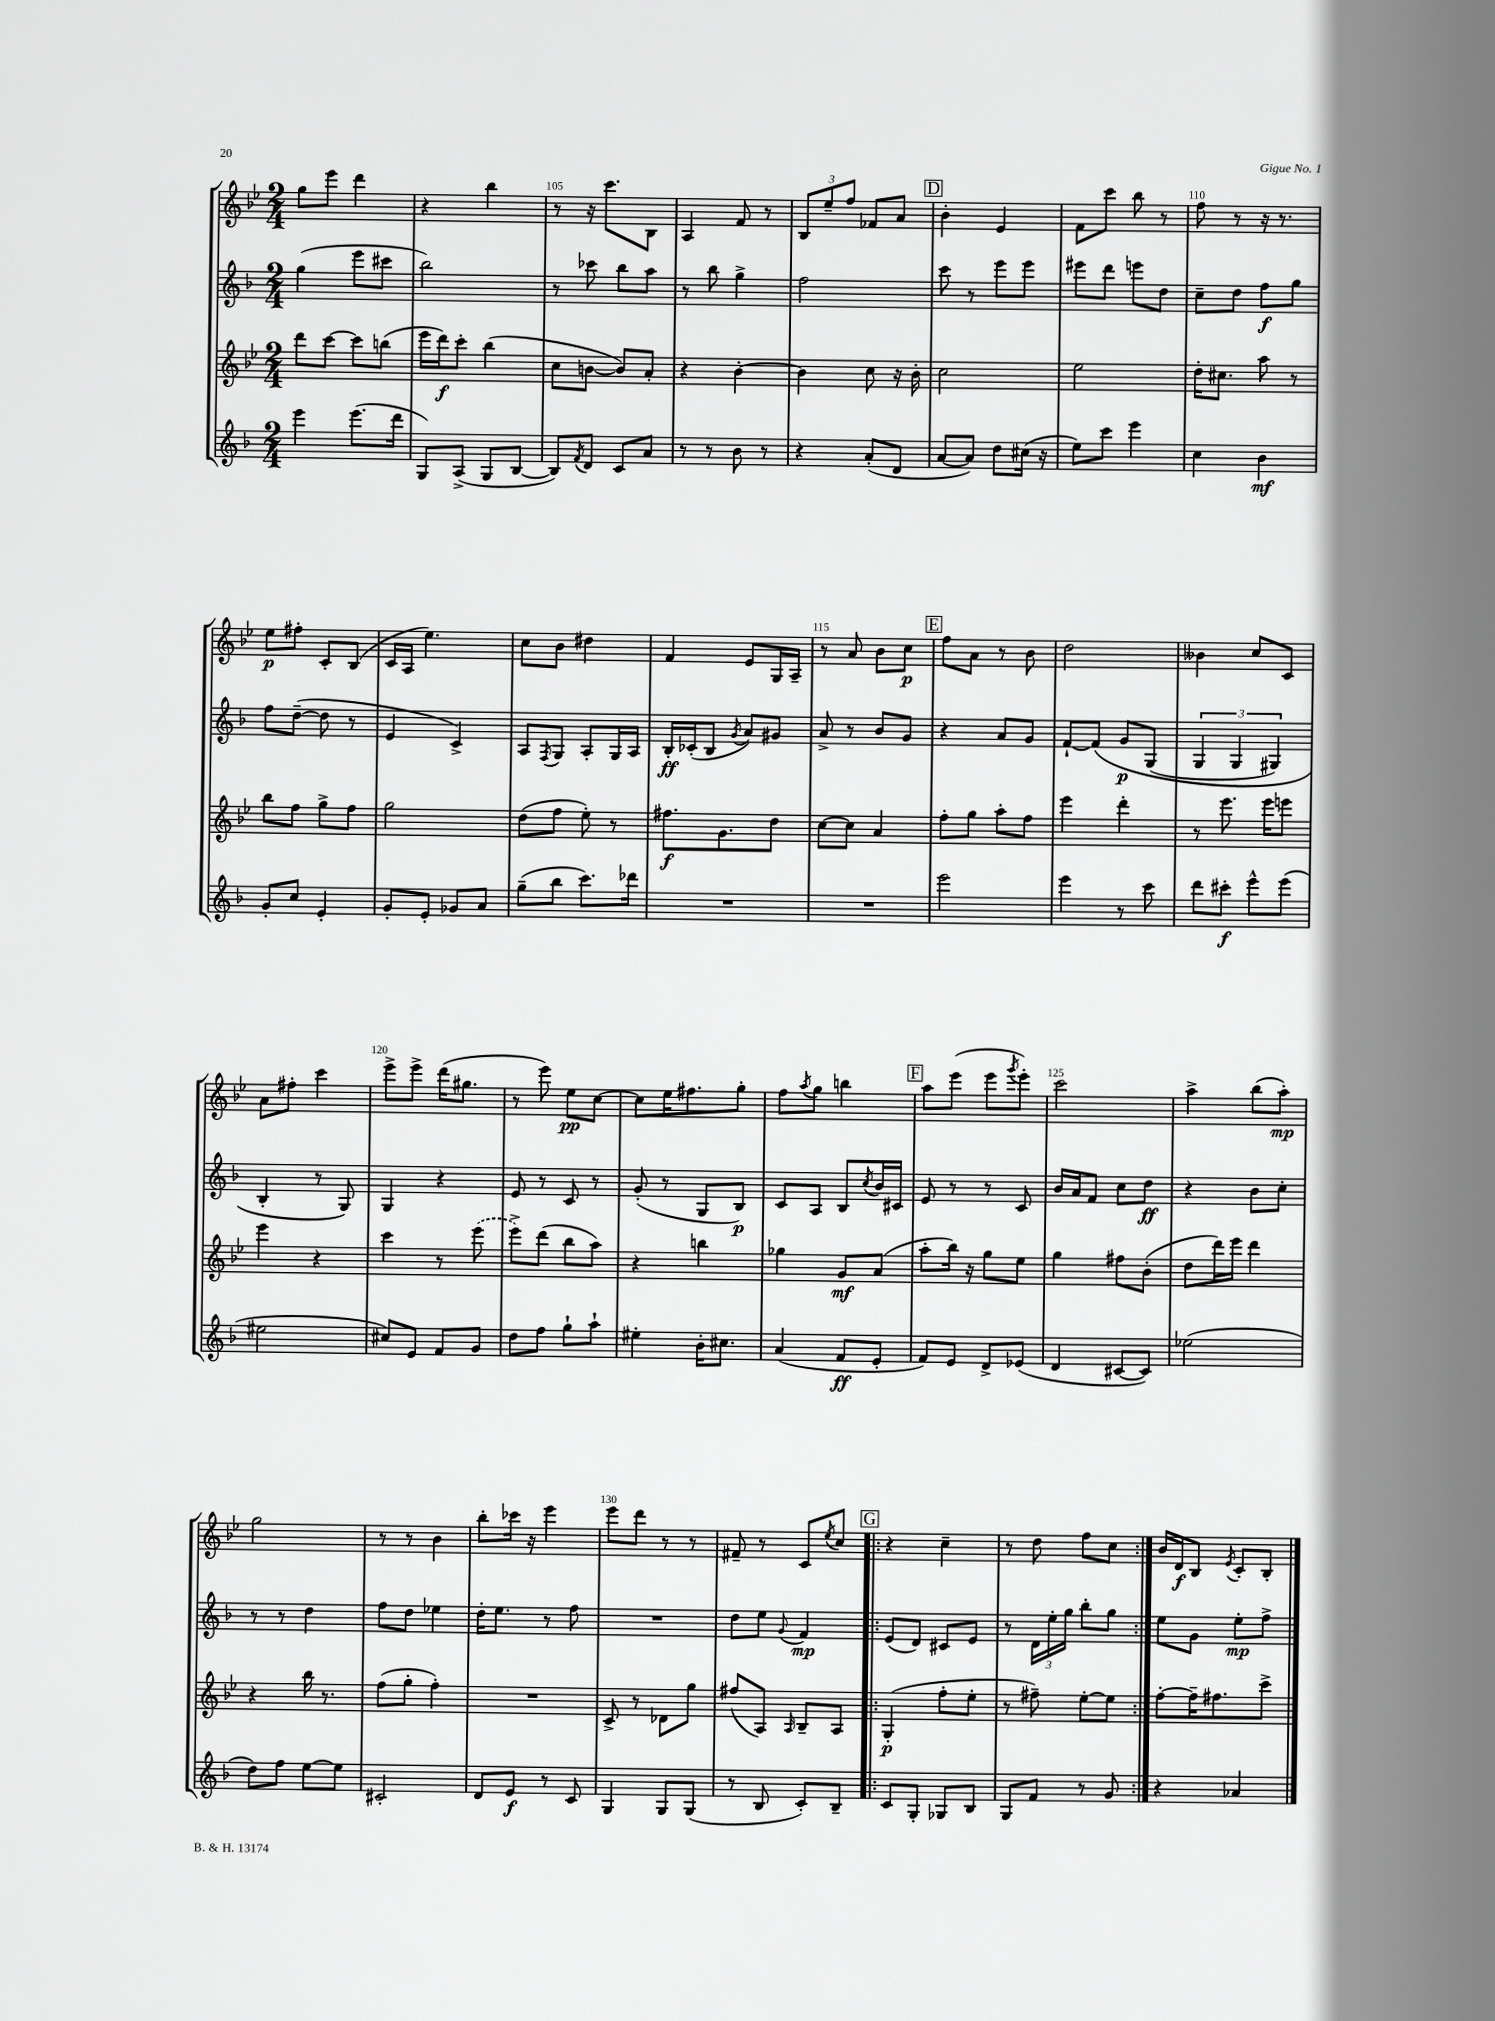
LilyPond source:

<<
\new StaffGroup <<
\new Staff = "s0" {
    \clef treble \key bes \major \numericTimeSignature \time 2/4
    g''8 ees'''8 d'''4 |
    r4 bes''4 |
    r8 r16 c'''8. bes8 |
    a4 f'8 r8 |
    \tuplet 3/2 { bes8 ees''8-- f''8 } fes'8 a'8 |
    \mark \markup { \box "D" } bes'4-. ees'4 |
    f'8 c'''8 bes''8 r8 |
    f''8 r8 r16 r8. |
    ees''8\p fis''8-. c'8-. bes8( |
    c'16 a16 ees''4.) |
    c''8 bes'8 dis''4 |
    f'4 ees'8 g16 a16-- |
    r8 a'8 bes'8 c''8\p |
    \mark \markup { \box "E" } f''8 a'8 r8 bes'8 |
    d''2 |
    beses'4 c''8 c'8 |
    a'8 fis''8-. c'''4 |
    ees'''8-> ees'''8-> d'''16( gis''8. |
    r8 ees'''8) ees''8\pp c''8~ |
    c''8 ees''16 fis''8. g''8-. |
    f''8 \acciaccatura { a''8 } g''8 b''4 |
    \mark \markup { \box "F" } a''8 ees'''8( ees'''8 \acciaccatura { g'''8 } ees'''8-.) |
    c'''2 |
    a''4-> bes''8( a''8-.\mp) |
    g''2 |
    r8 r8 bes'4 |
    bes''8-. ces'''16 r16 ees'''4 |
    ees'''8 d'''8 r8 r8 |
    fis'8-- r8 c'8 \acciaccatura { ees''8 } c''8 |
    \repeat volta 2 { \mark \markup { \box "G" } r4 c''4-- |
    r8 d''8 f''8 c''8 | }
    bes'16 d'16\f bes8 \acciaccatura { ees'8 } c'8-. bes8-. \bar "|." |
}
\new Staff = "s1" {
    \clef treble \key f \major \numericTimeSignature \time 2/4
    g''4( e'''8 cis'''8 |
    bes''2) |
    r8 ces'''8 bes''8 a''8 |
    r8 bes''8 g''4-> |
    f''2 |
    \mark \markup { \box "D" } c'''8 r8 e'''8 e'''8 |
    eis'''8 d'''8 e'''8 d''8 |
    c''8-- d''8 f''8\f g''8 |
    f''8 d''8~--( d''8 r8 |
    e'4 c'4->) |
    a8 \acciaccatura { f8 } g8 a8-. g16 a16 |
    bes16-.\ff ces'16-.( bes8 \acciaccatura { g'8 } a'8) gis'8 |
    a'8-> r8 bes'8 g'8 |
    \mark \markup { \box "E" } r4 a'8 g'8 |
    f'8~-! f'8\( g'8\p g8( |
    \tuplet 3/2 { g4 g4 gis4) } |
    bes4-. r8 g8\) |
    g4 r4 |
    e'8 r8 c'8 r8 |
    g'8-.( r8 g8 bes8\p) |
    c'8 a8 bes8 \acciaccatura { c''8 } bes'16 cis'16 |
    \mark \markup { \box "F" } e'8 r8 r8 c'8 |
    bes'16 a'16 f'8 c''8 d''8\ff |
    r4 bes'8 c''8-. |
    r8 r8 d''4 |
    f''8 d''8 ees''4 |
    d''16-. e''8. r8 f''8 |
    R2 |
    d''8 e''8 \appoggiatura { g'8 } f'4\mp |
    \repeat volta 2 { \mark \markup { \box "G" } e'8( d'8) cis'8 e'8 |
    r8 \tuplet 3/2 { d'16 e''16-. g''16 } bes''8-. g''8 | }
    e''8 g'8 e''8-.\mp f''8-> \bar "|." |
}
\new Staff = "s2" {
    \clef treble \key bes \major \numericTimeSignature \time 2/4
    d'''8 c'''8~ c'''8 b''8( |
    ees'''16 d'''16\f) c'''8-. bes''4( |
    c''8 b'8~ b'8) a'8-. |
    r4 bes'4~-. |
    bes'4 c''8 r16 bes'16-. |
    \mark \markup { \box "D" } c''2 |
    ees''2 |
    d''16-. cis''8. a''8 r8 |
    bes''8 f''8 g''8-> f''8 |
    g''2 |
    d''8( f''8 ees''8-.) r8 |
    fis''8.\f g'8. d''8 |
    c''8~ c''8 a'4 |
    \mark \markup { \box "E" } f''8-. g''8 a''8-. f''8 |
    ees'''4 d'''4-. |
    r8 ees'''8. ees'''16 e'''8 |
    ees'''4 r4 |
    c'''4 r8 \once \slurDashed ees'''8( |
    ees'''8->) d'''8( bes''8 a''8) |
    r4 b''4 |
    ges''4 g'8\mf a'8( |
    \mark \markup { \box "F" } a''8-. bes''16) r16 g''8 ees''8 |
    g''4 fis''8 bes'8-.( |
    d''8 d'''16) ees'''16 d'''4 |
    r4 bes''16 r8. |
    f''8( g''8-. f''4-.) |
    R2 |
    c'8-> r8 des'8 g''8 |
    fis''8( a8) \grace { a16 } bes8-- a8 |
    \repeat volta 2 { \mark \markup { \box "G" } g4-.\p( f''8-. ees''8-. |
    r8 fis''8--) ees''8~-. ees''8 | }
    f''8~-. f''16-- fis''8. c'''8-> \bar "|." |
}
\new Staff = "s3" {
    \clef treble \key f \major \numericTimeSignature \time 2/4
    e'''4 e'''8.( d'''16 |
    g8) a8->( g8 bes8~ |
    bes8) \acciaccatura { f'8 } d'8 c'8 a'8 |
    r8 r8 bes'8 r8 |
    r4 a'8-.( d'8 |
    \mark \markup { \box "D" } a'8~ a'8) d''8 cis''16( r16 |
    e''8) c'''8 e'''4 |
    c''4 bes'4\mf |
    g'8-. c''8 e'4-. |
    g'8-. e'8-. ges'8 a'8 |
    g''8--( bes''8 c'''8.) des'''16 |
    R2 |
    R2 |
    \mark \markup { \box "E" } e'''2 |
    e'''4 r8 c'''8 |
    d'''8 cis'''8-.\f e'''8-^ e'''8( |
    eis''2 |
    cis''8) e'8 f'8 g'8 |
    d''8 f''8 g''8-! a''8-! |
    eis''4-. bes'16-. cis''8. |
    a'4( f'8\ff e'8-. |
    \mark \markup { \box "F" } f'8) e'8 d'8-> ees'8( |
    d'4 cis'8~ cis'8) |
    ees''2( |
    d''8) f''8 e''8~ e''8 |
    cis'2-. |
    d'8 e'8\f r8 c'8 |
    g4 g8 g8( |
    r8 bes8 c'8-.) bes8-- |
    \repeat volta 2 { \mark \markup { \box "G" } c'8 g8-. ges8 bes8 |
    g8 f'8 r8 g'8 | }
    r4 aes'4 \bar "|." |
}
>>
>>
\layout { \context { \Score currentBarNumber = #103 \override BarNumber.break-visibility = ##(#f #t #t) barNumberVisibility = #(every-nth-bar-number-visible 5) } }
